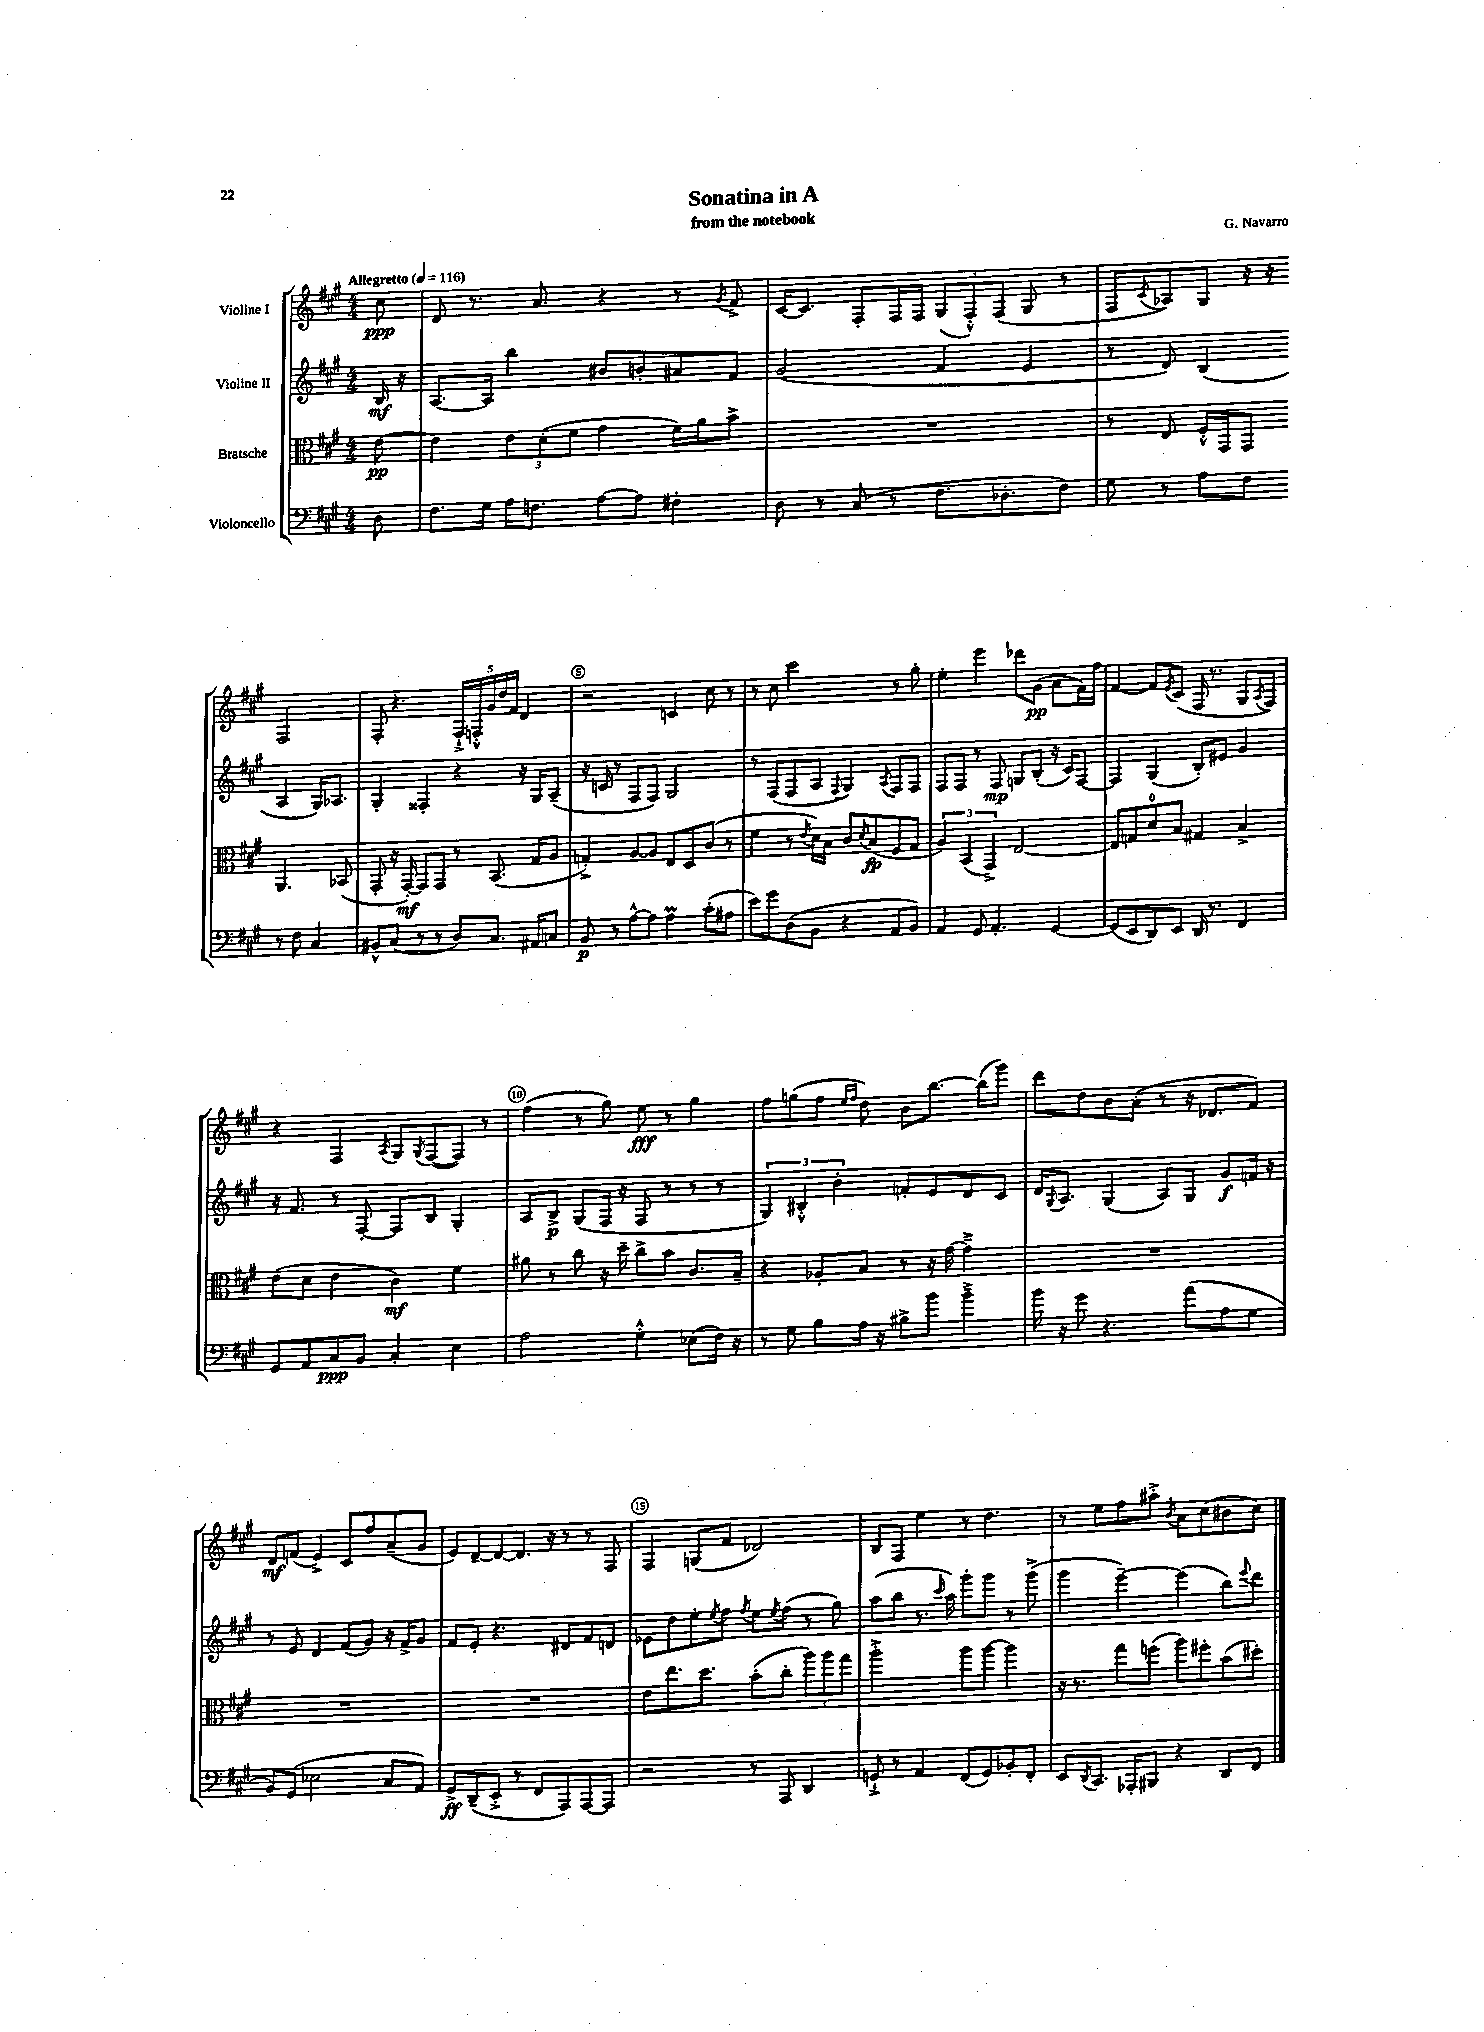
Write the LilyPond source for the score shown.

\header { title = "Sonatina in A" composer = "G. Navarro" subtitle = "from the notebook" }
<<
\new StaffGroup <<
\new Staff = "s0" \with { instrumentName = "Violine I" } {
    \clef treble \key a \major \numericTimeSignature \time 4/4 \partial 8 \tempo "Allegretto" 4 = 116
    cis''8\ppp |
    d'8 r8. a'8. r4 r8 \acciaccatura { gis'8 } fis'8-> |
    cis'16~ cis'8. fis8-. fis16 fis16 \tuplet 3/2 { gis8( fis8-.-^) fis8( } gis8 r8 |
    fis8 \acciaccatura { cis'8 } aes8) gis8 r16 r16 fis2 |
    fis8-. r4. \tuplet 5/4 { fis16-!-> f16-.-^ gis'16 d''16 fis'16 } d'4 |
    r2 c'4 cis''8 r8 |
    r8 cis''8 cis'''2 r8 gis''8-. |
    e''4-. e'''4 des'''8 gis'8\pp( a'8 fis'16) fis''16 |
    fis'4~ fis'8 \acciaccatura { e'8 } cis'8( fis16 r8. gis8 \acciaccatura { a8 } fis8) |
    r4 fis4 \acciaccatura { a8 } gis8 \acciaccatura { gis8 } fis8~( fis8) r8 |
    fis''4( r8 gis''8) e''8\fff r8 gis''4 |
    fis''8 g''8( fis''8 \grace { e''16 fis''16 } d''8) b'8 b''8.~ b''16( gis'''8) |
    d'''8 d''8 b'8 a'8-.( r8 r16 des'8. fis'8) |
    d'8\mf f'8( e'4->) cis'8 fis''8 a'8--( gis'8 |
    e'8) d'8~-- d'8~ d'8. r16 r8 r8 fis8 |
    fis4 g8( fis'8 des'2) |
    b8 fis8 e''4 r8 d''4. |
    r8 e''8 fis''8 ais''8-.-> \acciaccatura { b'8 } a'8 cis''8( bis'8 cis''8) \bar "|." |
}
\new Staff = "s1" \with { instrumentName = "Violine II" } {
    \clef treble \key a \major \numericTimeSignature \time 4/4 \partial 8
    b16\mf r16 |
    a8.~ a16 b''4 bis'8 b'8-. ais'8 fis'8 |
    gis'2( fis'4 e'4 |
    r8 d'8) b4( a4 gis16) aes8. |
    gis4-. fisis4-. r4 r16 gis16 a8--( |
    r16 c'16 r8 fis8 fis8) gis2 |
    r8 fis8( fis8 a8 \appoggiatura { fis8 } gis4) \acciaccatura { a8 } fis8 fis8 |
    fis8 fis8 r8 fis8\mp g8 b8-.( r16 cis'16) fis8~ |
    fis4 gis4( b8-.) eis'8 gis'4 |
    r16 fis'8. r8 fis8~-. fis8 b8 gis4-. |
    a8 b8->\p gis8( fis16 r16 fis8 r8 r8 r8 |
    \tuplet 3/2 { gis4) bis4-.-^ b'4-. } f'8-. e'8 d'8 cis'8 |
    d'16 \appoggiatura { gis8 } a8. gis4( a8) gis8 gis'8\f f'16 r16 |
    r8 e'8 d'4 fis'8( gis'8) r16 fis'16-> gis'8 |
    fis'8 e'8-. r4. dis'8 fis'8 d'8 |
    ees'8 d''8 e''8-. \acciaccatura { e''8 } fis''8 \acciaccatura { fis''8 } e''8 \acciaccatura { e''8 } fis''8( r8 gis''8) |
    a''8( b''8 r8. \grace { cis'''16 } a''16) gis'''8-. gis'''8 r8 gis'''8->( |
    gis'''4 e'''4~--) e'''4( b''8) \appoggiatura { e'''8 } d'''8 \bar "|." |
}
\new Staff = "s2" \with { instrumentName = "Bratsche" } {
    \clef alto \key a \major \numericTimeSignature \time 4/4 \partial 8
    e'8~\pp |
    e'4 \tuplet 3/2 { e'8 d'8-.( fis'8 } gis'4 fis'16) a'16 b'8-> |
    R1 |
    r8 e8 fis16-.-^ gis,16 gis,8 a,4. bes,8( |
    gis,8-. r16 gis,16~-.\mf) gis,8 gis,8 r8 b,8.( gis16 a8 |
    g4-.->) a8~ a8 e8 d8 cis'8( r8 |
    fis'4 r8 \acciaccatura { e'8 } d'16) b16 cis'8 \acciaccatura { d'8 } b8\fp( fis8 gis8 |
    \tuplet 3/2 { a4) b,4( gis,4->) } e2~ |
    e8 g8 d'8-0 b8 gis4 b4-> |
    e'8( d'8 e'4 cis'4\mf) fis'4 |
    ais'8 r8 cis''8 r16 d''16-- cis''8-> b'8 cis'8. b16-- |
    r4 aes8-. b8 r8 r16 gis'16~ gis'4---> |
    R1 |
    R1 |
    R1 |
    e'8 e''8. d''8. b'8-.( cis''8-. \tuplet 3/2 { a''8) a''8 gis''8 } |
    a''2-.-> a''8 a''8~ a''4 |
    r16 r8. gis''8 f''8( a''8) fis''8-. b'8( dis''8-.) \bar "|." |
}
\new Staff = "s3" \with { instrumentName = "Violoncello" } {
    \clef bass \key a \major \numericTimeSignature \time 4/4 \partial 8
    d8 |
    fis8. gis16 a16 f8. a8~ a8 fis4-. |
    d8 r8 cis8( r8 fis8. des8.-. fis8) |
    gis8 r8 a8 fis8 r8 fis8 cis4 |
    bis,8-^ cis8( r8 r8 d8) cis8. ais,16 c8 |
    b,8\p r8 a8~-^ a8 a4\prall cis'8-.( ais8 |
    e'8) gis'8 d8( b,8 r4 a,8 b,8) |
    a,4 gis,8 a,4.-. gis,4~ |
    gis,8( e,8 d,8) e,8 d,16 r8. fis,4 |
    gis,8 a,8 cis8\ppp b,8 cis4-. e4 |
    a2 gis4-.-^ ees8( fis16) r16 |
    r8 gis8 b8 a16 r16 bis8-> b'8 b'4---> |
    b'16 r16 gis'8 r4. a'8( a8 gis8 |
    b,8) gis,8( ees2 cis8 a,8) |
    gis,8->\ff d,8--( e,8-.-> r8 fis,8 a,,8) a,,8~ a,,8 |
    r2 r8 a,,8 d,4 |
    g,8-!-> r8 a,4 fis,8( g,8) bes,8-. fis,8-. |
    e,8 \acciaccatura { d,8 } cis,8. aes,,16-. bis,,8 r4 d,8 fis,8 \bar "|." |
}
>>
>>
\layout { \context { \Score \override BarNumber.break-visibility = ##(#f #t #t) barNumberVisibility = #(every-nth-bar-number-visible 5) \override BarNumber.stencil = #(make-stencil-circler 0.1 0.3 ly:text-interface::print) } }
